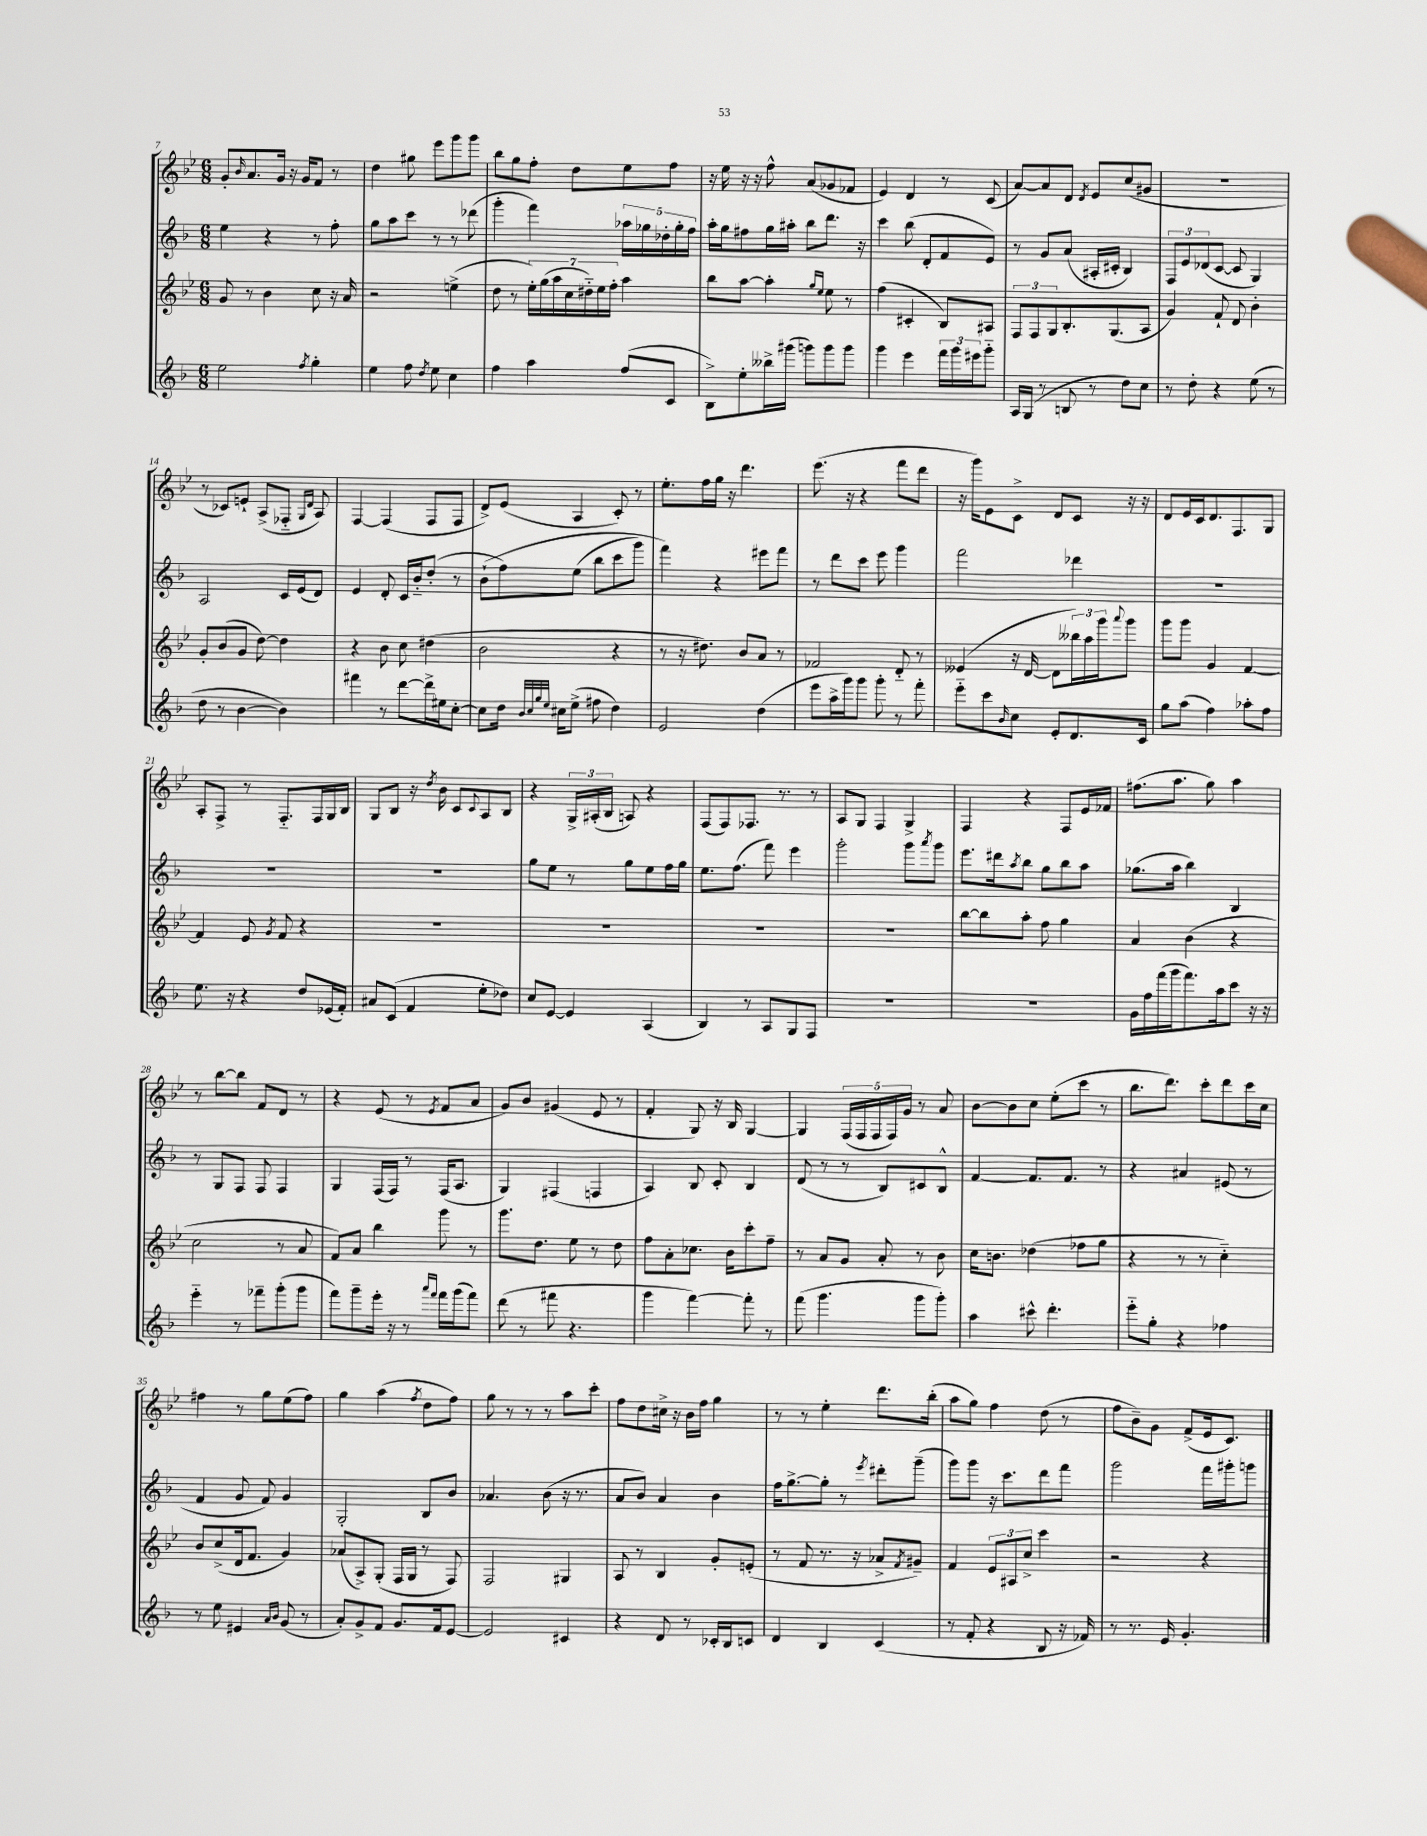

**kern	**kern	**kern	**kern
*part4	*part3	*part2	*part1
*staff4	*staff3	*staff2	*staff1
*clefG2	*clefG2	*clefG2	*clefG2
*k[b-]	*k[b-e-]	*k[b-]	*k[b-e-]
*M6/8	*M6/8	*M6/8	*M6/8
=7	=7	=7	=7
2ee\	8g/	4ee\	8g'/L
.	.	.	16qqb-/
.	8r	.	8.a/
.	4b-\	4r	.
.	.	.	16g/Jk
.	.	.	16r
.	.	.	16g/KL
8qff/	.	.	.
4gg'\	8cc\	8r	8f/J
.	16r	8ff'\	8r
.	16a/	.	.
=8	=8	=8	=8
4ee\	2r	8gg\L	4dd\
.	.	8aa\	.
8ff\	.	8ccc\J	8gg#X\
8qdd/	.	.	.
8ee\	.	8r	8eee-\L
4cc\	(4een^\	8r	8ggg\
.	.	(8ddd-X\	8ggg\J
=9	=9	=9	=9
4ff\	8dd\	4ggg'\	8bb-\L
.	8r	.	8gg\
4aa\	28ee-'\LL)	4fff\)	8ff'\J
.	(28gg\	.	.
.	28aa\	.	.
.	28cc\	.	.
.	.	.	8dd\L
.	28dd#X\)	.	.
.	28ee-\	.	.
.	28ff'\JJ	.	.
(8ff/L	4aa\	20aa-X\LL	8ee-\
.	.	20gg-X\	.
.	.	20dd-X'\	.
8c/J	.	.	8ff\J
.	.	20gg-'\	.
.	.	20ff\JJ	.
=10	=10	=10	=10
8B-^\L)	8bb-\L	16aa'\LL	16r
.	.	16gg\J	16ee-\
8ee'\	[8aa\J	8ff#X\	16r
.	.	.	16r
16bb--X^\L	4aa'\]	16gg\L	8ff^^\
(16ggg#X\JJ	.	16aa#X'\JJ	.
8gggn\L)	.	8bb-\L	(8a/L
.	16qqgg/LL	.	.
.	16qqee-/JJ	.	.
8ggg\	8ee-\	8.ddd\J	8g-X/
8ggg\J	8r	.	8f-X/J
.	.	16r	.
=11	=11	=11	=11
4ggg\	(4ff\	4ccc\	4e-/)
4eee\	4c#X'/	(8bb-\	4d/
.	.	8d'/L	.
24fff\LL	8B-/L)	8f/	8r
24ggg\	.	.	.
24eee#X\J	.	.	.
8ggg\J	8A#X/J	8e/J)	(8c/
=12	=12	=12	=12
16A/LL	12F/L	8r	[8a/L)
(16G/JJ	.	.	.
.	12F/	.	.
8r	.	8g/L	8a/]
.	12G/	.	.
8Bn/	8.B-'/	(8a/J	8d/J
.	.	.	8qd/
8r	.	16A#X'/LL	8e-/L
.	(8.G/	16c#X'/JJ	.
8dd\L)	.	4B-/)	(8cc/
8cc\J	8A/J	.	8g#X/J
=13	=13	=13	=13
8r	4g/)	12F/L	2.r
.	.	12e/	.
8dd'\	.	.	.
.	.	(12d-X/	.
4r	8f`/	[8c/J	.
.	8d/	8c/]	.
(8ee\	4b-'\	4G/)	.
8r	.	.	.
!!LO:LB:g=z
=14	=14	=14	=14
8dd\	8g'/L	2A/	8r
8r	(8b-/	.	8c-X/L)
[4b-\	8g/J	.	8en`/J
.	[8dd\)	.	(8A^/L
4b-\])	4dd\]	16c/LL	8F-X/J
.	.	(16e/J	.
.	.	.	16qqG/LL
.	.	.	16qqd/JJ
.	.	8d/J)	8A/)
=15	=15	=15	=15
4fff#X\	4r	4e/	[4F/
8r	8b-\	8d'/	(4F/]
[8ddd\L	8cc\	16c/LL	.
.	.	16b-/J	.
16ddd^\L]	(4dd#X\	(8dd'/J	8F/L
16ee#X\J	.	.	.
[8cc'\J	.	8r	8F/J
=16	=16	=16	=16
8cc\L]	2b-\	(8b-`\L	8d^/L)
16dd\Jk	.	8ff\)	(8e-/J
32qqb-/LLL	.	.	.
32qqcc/	.	.	.
32qqgg/	.	.	.
32qqee/JJJ	.	.	.
16cc#X\KL	.	.	.
(8ee^\J	.	(8ee\J	4A/
8ff#X\	.	8bb-\L	.
4dd\)	4r	8ccc\	8c'/)
.	.	8ggg\J)	8r
=17	=17	=17	=17
2e/	8r	4fff\)	8.ee-'\L
.	16r	.	.
.	8.dd#X\)	.	16ff\L
.	.	4r	16gg\JJ
.	.	.	16r
.	8b-/L	.	4.ddd\
(4dd\	8a/J	8eee#X\L	.
.	8r	8fff\J	.
=18	=18	=18	=18
8eee\L	2f-X/	8r	(8.eee-\
16aa^\L	.	8ddd\L	.
16ggg\J)	.	.	16r
8ggg\J	.	8ccc\J	4r
8ggg'\	.	8eee\	.
8r	8d/	4ggg\	8fff\L
8fff'\	8r	.	8ddd\J
=19	=19	=19	=19
8eee\L	(4e--X/	2fff\	16r
.	.	.	16ggg\KL)
8ccc\	.	.	8e-\
16qqb-/	.	.	.
8cc\J	16r	.	8c^\J
.	[16d/	.	.
8e'/L	8d\L]	.	8d/L
8.d/	24bb--X\L)	4ddd-X\	8c/J
.	24aa\	.	.
.	24ggg\J	.	.
.	8qqaaa/	.	.
.	8ggg\J	.	16r
16c/Jk	.	.	16r
=20	=20	=20	=20
8gg\L	8ggg\L	2.r	8d/L
(8aa\J	8ggg\J	.	16e-/L
.	.	.	16c/J
4ff\)	4g/	.	8.d/
.	.	.	8.F/
8aa-X'\L	[4f/	.	.
8ff\J	.	.	8G/J
!!LO:LB:g=z
=21	=21	=21	=21
8.ee\	4f/]	2.r	8A'/L
.	.	.	8F^/J
16r	.	.	.
4r	8e-/	.	8r
.	8qg/	.	.
.	8f/	.	8.F/L
8dd/L	4r	.	.
.	.	.	16F/L
(16e-X/L	.	.	16G/
16f'/JJ)	.	.	16B-/JJ
=22	=22	=22	=22
8a#X/L	2.r	2.r	8G/L
(8c/J	.	.	8B-/J
4f/	.	.	16r
.	.	.	8qdd/
.	.	.	16b-\
.	.	.	8c/L
.	.	.	8qqc/
8ee'\L	.	.	8A/
8dd-X\J)	.	.	8B-/J
=23	=23	=23	=23
8cc/L	2.r	8gg\L	4r
[8e/J	.	8ee\J	.
4e/]	.	8r	24G^/LL
.	.	.	(24A#X'/
.	.	.	24B-/JJ
.	.	8gg\L	8An/)
(4A/	.	8ee\	4r
.	.	16ff\L	.
.	.	16gg\JJ	.
=24	=24	=24	=24
4B-/)	2.r	8.ee\L	(8F/L
.	.	.	8F/)
.	.	(8.ff\J	.
8r	.	.	8.F-X/J
8A/L	.	8fff\)	.
.	.	.	8.r
8G/	.	4eee\	.
8F/J	.	.	8r
=25	=25	=25	=25
2.r	2.r	2ggg'\	8A/L
.	.	.	8G/J
.	.	.	4F/
.	.	8ggg\L	4G^/
.	.	8qaaa/	.
.	.	8ggg\J	.
=26	=26	=26	=26
2.r	[8bb-\L	8.eee\L	4F/
.	8bb-\]	.	.
.	.	16ddd#X\k	.
.	.	8qaa/	.
.	8aa'\J	8bb-\J	4r
.	8ff\	8gg\L	.
.	4gg\	8bb-\	8F/L
.	.	8aa\J	16e-/L
.	.	.	16f-X/JJ
=27	=27	=27	=27
16g\LL	4a/	(8.gg-X\L	(8.ff#X\L
16ff\	.	.	.
(16fff\	.	.	.
16ggg\J	.	16aa\Jk	8.aa\J
8.fff\)	(4b-\	4bb-\)	.
.	.	.	8gg\)
16aa\k	.	.	.
8ccc\J	4r	4B-/	4aa\
16r	.	.	.
16r	.	.	.
!!LO:LB:g=z
=28	=28	=28	=28
4eee\	2cc\	8r	8r
.	.	8G/L	[8bb-\L
8r	.	8F/J	8bb-\J]
8fff-X~\L	.	8F/	8f/L
(8ggg'\	8r	4F/	8d/J
8ggg\J	8a/	.	8r
=29	=29	=29	=29
8fff\L)	8f/L)	4G/	4r
8ggg~\	8a/J	.	.
16eee'\Jk	4bb-\	(16F/LL	(8e-/
16r	.	16F/JJ)	.
8r	.	8r	8r
16qqaaa/LL	.	.	.
16qqfff/JJ	.	.	8qe-/
16fff\LL	8ggg\	(16F/KL	8f/L
(16ggg\J	.	8.A/J	.
8fff\J)	8r	.	8a/J
=30	=30	=30	=30
(8ddd\	8.ggg\L	4G/)	8g/L)
8r	.	.	8b-/J
.	8.dd\J	.	.
8fff#X\	.	(4F#X/	(4g#X/
4.r	8ee-\	.	.
.	8r	4Fn/	8e-/
.	8dd\	.	8r
=31	=31	=31	=31
4ggg\	8ff\L	4A/)	4f'/
.	8a'\	.	.
[4fff\)	8.cc-X\J	8B-/	8G/)
.	.	8c'/	16r
.	16b-\KL	.	16B-/
8fff'\]	8ccc'\	4B-/	[4G/
8r	8ff~\J	.	.
=32	=32	=32	=32
(8fff\	8r	(8d/	4G/]
4.ggg\	8a/L	8r	.
.	8g/J	8r	(20F/LL
.	.	.	20F/
.	.	.	20F/
.	8a'/	8B-/L)	.
.	.	.	20F/)
.	.	.	20g/JJ
8ggg\L	8r	8c#X/	8r
8ggg'\J)	8b-\	8B-^^/J	8a/
=33	=33	=33	=33
4aa\	16cc\KL	[4f/	[8b-\L
.	8.bn\J	.	.
.	.	.	8b-\]
8ccc#X^^\	(4dd-X\	8.f/L]	8cc\J
4.ddd'\	.	.	(8ee-'\L
.	.	8.f/J	.
.	8ff-X\L	.	8ccc\J
.	8gg\J	8r	8r
=34	=34	=34	=34
8eee\L	4r	4r	8.bb-\L
8gg'\J	.	.	.
.	.	.	8.ddd\J)
4r	8r	4a#X/	.
.	8r	.	8ccc'\L
4ff-X\	4cc\)	(8e#X/	8ddd\
.	.	8r	16ccc\L
.	.	.	16cc\JJ
!!LO:LB:g=z
=35	=35	=35	=35
8r	8b-/L	4f/	4ff#X\
8ee\	(8cc^/	.	.
4e#X/	16d/k	8g/	8r
.	8.f/J	.	.
.	.	8f/)	8gg\L
16qqa/LL	.	.	.
16qqb-/JJ	.	.	.
(8g/	4g/)	4g/	(8ee-\
8r	.	.	8ff#\J)
=36	=36	=36	=36
8a'/L)	(8a-X/L	2G'/	4gg\
8g^/	8A^/)	.	.
8f/J	(8G'/J	.	(4aa\
8.g/L	16F/LL	.	.
.	16G/JJ	.	.
.	.	.	8qff/
.	8r	8B-/L	8dd\L
16f/k	.	.	.
[8e/J	8F/)	8b-/J	8ff\J)
=37	=37	=37	=37
2e/]	2F/	4.a-X/	8gg\
.	.	.	8r
.	.	.	8r
.	.	(8b-\	8r
4c#X/	4G#X/	16r	8aa\L
.	.	8.r	.
.	.	.	8ccc'\J
=38	=38	=38	=38
4r	8A/	8a/L	8ff\L
.	8r	8b-/J)	8dd\
8d/	4B-/	4a/	16cc#X^\Jk
.	.	.	16r
8r	.	.	16b-\LL
.	.	.	16ff\JJ
16c-X'/LL	8g'/L	4b-\	4gg\
16B-/J	.	.	.
8cn/J	(8en'/J	.	.
=39	=39	=39	=39
4d/	8r	16ff\KL	8r
.	.	[8.gg^\	.
.	8f/	.	8r
4B-/	8.r	8gg'\J]	4ee-'\
.	.	8r	.
.	16r	.	.
.	.	8qeee/	.
(4c/	8a-X^/L	8ddd#X'\L	8.ddd\L
.	8qf/	.	.
.	8g#X~/J)	(8ggg~\J	.
.	.	.	(16bb-'\Jk
=40	=40	=40	=40
8r	4f/	8ggg\L)	8aa\L
8f'/	.	8ggg\J	8gg\J)
4r	12e-/L	16r	4ff\
.	.	8.ccc\L	.
.	12A#X/	.	.
.	12cc^/J	.	.
8B-/	4ccc\	8ddd\	(8dd\
16r	.	8fff\J	8r
16f-X/)	.	.	.
=41	=41	=41	=41
8r	2r	2ggg\	8ff\L
8.r	.	.	8b-~\)
.	.	.	8g\J
16e/	.	.	.
4.g'/	.	.	(8f^/L
.	4r	16fff\LL	16e-/k
.	.	16ggg#X'\J	8.c/J)
.	.	8gggn\J	.
==	==	==	==
*-	*-	*-	*-
